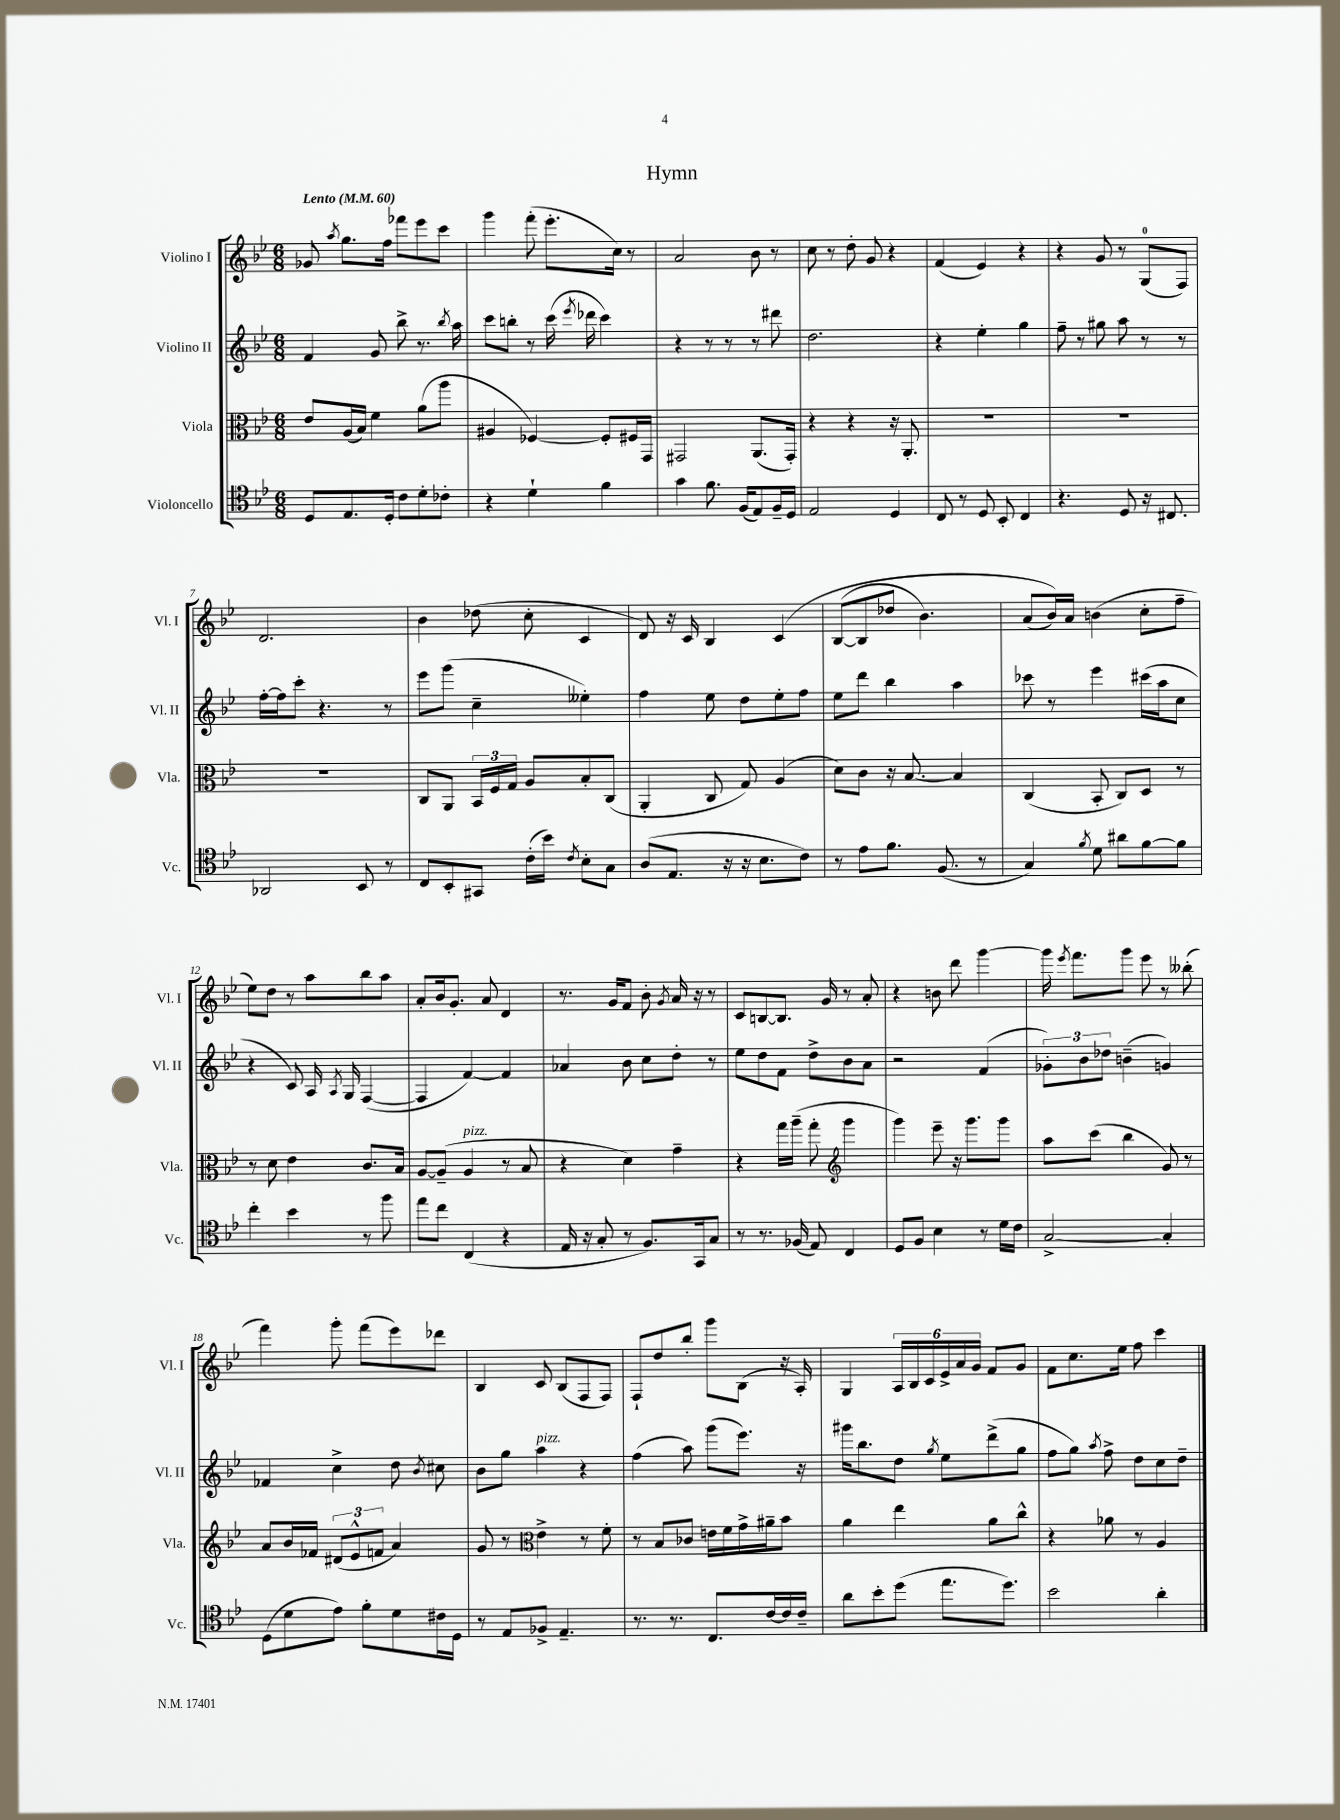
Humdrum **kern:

**kern	**kern	**kern	**kern
*part4	*part3	*part2	*part1
*staff4	*staff3	*staff2	*staff1
*I"Violoncello	*I"Viola	*I"Violino II	*I"Violino I
*I'Vc.	*I'Vla.	*I'Vl. II	*I'Vl. I
*clefC4	*clefC3	*clefG2	*clefG2
*k[b-e-]	*k[b-e-]	*k[b-e-]	*k[b-e-]
*M6/8	*M6/8	*M6/8	*M6/8
*MM60	*MM60	*MM60	*MM60
=1	=1	=1	=1
!	!	!	!LO:TX:a:B:t=Lento
8D/L	8e-/L	4f/	8g-X/
.	.	.	8qaa/
8.E-/	(16A/L	.	8.gg\L
.	16B-/JJ)	.	.
.	4f\	8g/	.
16D'/Jk	.	.	16ff\Jk
8c\L	.	8bb-^\	8fff-X\L
8d'\	(8a\L	8.r	8eee-\
8c-X'\J	8aa\J	.	8ccc\J
.	.	8qbb-/	.
.	.	16aa\	.
=2	=2	=2	=2
4r	4A#X/	8ccc\L	4ggg\
.	.	8bbn'\J	.
4d`\	[4F-X/)	8r	(8fff'\
.	.	(16ccc\	8.eee-'\L
.	.	8qeee-/	.
.	.	16ddd-X\	.
4f\	8F-'/L]	4ccc\)	.
.	.	.	16cc\Jk)
.	16F#X/L	.	8r
.	16GG/JJ	.	.
=3	=3	=3	=3
4g\	2GG#X/	4r	2a/
8.f\	.	8r	.
.	.	8r	.
(16F/KL	.	.	.
8E-/)	(8.AA/L	8r	8b-\
16F~/L	.	8ddd#X\	8r
16D/JJ	16GG#'/Jk)	.	.
=4	=4	=4	=4
2E-/	4r	2.dd\	8cc\
.	.	.	8r
.	4r	.	8dd'\
.	.	.	8g/
4D/	16r	.	4r
.	8.AA'/	.	.
=5	=5	=5	=5
8C/	2.r	4r	(4f/
8r	.	.	.
8D/	.	4ee-'\	4e-/)
8BB-'/	.	.	.
4C/	.	4gg\	4r
=6	=6	=6	=6
4.r	2.r	8ff~\	4r
.	.	8r	.
.	.	8gg#X\	8g/
8D/	.	8aa\	8r
16r	.	8r	(8G/L
8.C#X/	.	.	.
.	.	8r	8F/J)
!!LO:LB:g=z
=7	=7	=7	=7
2AA-X/	2.r	[16ff'\LL	2.d/
.	.	16ff\J]	.
.	.	8ccc'\J	.
.	.	4.r	.
8BB-/	.	.	.
8r	.	8r	.
=8	=8	=8	=8
8C/L	8C/L	8eee-\L	4b-\
8BB-'/	8AA/J	(8ggg\J	.
8GG#X/J	24BB-/LL	4cc~\	(8dd-X\
.	24F/	.	.
.	24G/JJ	.	.
(16c'\LL	8A/L	.	8cc'\
16b-\JJ)	.	.	.
8qc/	.	.	.
8B-'\L	8B-'/	4ee--X'\)	4c/
8G\J	(8C/J	.	.
=9	=9	=9	=9
(8A/L	4AA'/	4ff\	8d/)
8.E-/J	.	.	16r
.	.	.	16c/
.	8C/	8ee-\	4B-/
16r	.	.	.
16r	8G/)	8dd\L	.
8.B-\L	.	.	.
.	(4A/	8ee-'\	(4c/
8c\J)	.	8ff\J	.
=10	=10	=10	=10
8r	8d\L)	8ee-\L	([8B-/L
8e-\L	8c\J	8ddd\J	8B-/]
8.f\J	16r	4bb-\	8dd-X/J
.	[8.B-/	.	.
.	.	.	4.b-\)
(8.F/	.	.	.
.	4B-/]	4aa\	.
8r	.	.	.
=11	=11	=11	=11
4G/)	(4C/	8ccc-X\	(8a/L
.	.	8r	16b-/L))
.	.	.	16a/JJ
8qf/	.	.	.
8d\	8BB-'/	4eee-\	(4bn\
8a#X\L	8C/L)	.	.
[8f\	8D/J	(16ccc#X\LL	8cc'\L
.	.	16aa\J	.
8f\J]	8r	8cc\J	8ff~\J
!!LO:LB:g=z
=12	=12	=12	=12
4cc'\	8r	4r	8ee-\L)
.	8d\	.	8dd\J
4b-\	4e-\	8c/)	8r
.	.	16A/	8aa\L
.	.	8qA/	.
.	.	16G/	.
8r	8.c/L	([4F/	8bb-\
8ff\	.	.	8aa\J
.	16B-/Jk	.	.
=13	=13	=13	=13
8ee-\L	[8A/L	4F/]	8a'/L
8cc\J	(8A~/J]	.	16b-/k
.	.	.	8.g'/J
!	!LO:TX:a:i:t=pizz.	!	!
(4C/	4A/	[4f/)	.
.	.	.	8a/
4r	8r	4f/]	4d/
.	8B-/	.	.
=14	=14	=14	=14
16E-/	4r	4a-X/	8.r
16r	.	.	.
8G'/	.	.	.
.	.	.	16g/KL
8r	4d\)	8b-\	8f/J
8.F/L)	.	8cc\L	8b-'\
.	.	.	8qg/
.	4g~\	8dd'\J	16a/
16GG/k	.	.	16r
8G/J	.	8r	8r
=15	=15	=15	=15
8r	4r	8ee-\L	8c/L
8.r	.	8dd\	[8Bn/
.	16gg\LL	8f\J	8.B/J]
(16F-X/	(16aa~\JJ	.	.
8E-/)	8gg'\	8dd^\L	.
.	.	.	16g/
*	*clefG2	*	*
4C/	4ggg\	8b-\	8r
.	.	8a\J	8a'/
=16	=16	=16	=16
8D/L	4ggg\)	2r	4r
8F/J	.	.	.
4B-\	8eee-~\	.	8bn\
.	16r	.	8ddd\
.	8.ggg\L	.	.
8r	.	(4f/	[4ggg\
16d\LL	8ggg\J	.	.
16c\JJ	.	.	.
=17	=17	=17	=17
[2G^/	8aa\L	12g-X'\L)	16ggg\]
.	.	.	8qeee-/
.	.	.	8.fff\L
.	.	12b-\	.
.	(8ccc\J	.	.
.	.	12dd-X\J	.
.	4bb-\	(4bn~\	8ggg\J
.	.	.	8eee-\
4G'/]	8g/)	4gn/)	8r
.	8r	.	(8bb--X'\
!!LO:LB:g=z
=18	=18	=18	=18
(8D\L	8a/L	4f-X/	4fff\)
8d\	16b-/L	.	.
.	16f-X/JJ	.	.
8e-\J)	(12d#X/L	4cc^\	8ggg'\
.	12e-^^/	.	.
8f'\L	.	.	(8fff\L
.	12fn/J	.	.
8d\	4a/)	8dd\	8eee-\)
.	.	8qb-/	.
16c#X\L	.	8cc#X\	8ddd-X\J
16D\JJ	.	.	.
=19	=19	=19	=19
8r	8g/	8b-\L	4B-/
8E-/L	8r	8gg\J	.
*	*clefC3	*	*
!	!	!LO:TX:a:i:t=pizz.	!
8F-X^/J	4e-^\	4aa\	8c/
4.E-~/	.	.	(8B-/L
.	8r	4r	8F/
.	8f'\	.	8F/J)
=20	=20	=20	=20
8.r	8r	(4ff\	8F`/L
.	8B-/L	.	8dd/
8.r	.	.	.
.	8c-X/J	8aa\)	8bb-'/J
8.C/L	16en\LL	(8ggg\L	8ggg\L
.	16f\	.	.
.	16g^\	8.eee-\J)	(8B-\J
[16c/L	16a#X~\J	.	.
16c/]	8b-\J	.	16r
16c~/JJ	.	16r	16A'/)
=21	=21	=21	=21
8a\L	4a\	16ggg#X\KL	4G/
.	.	8.bb-\	.
8b-'\	.	.	.
(8dd\J	4ee-\	8dd\J	24A/LL
.	.	.	24B-/
.	.	.	24c/
.	.	8qgg/	.
8.ee-\L	.	8ee-\L	24e-^/
.	.	.	24a/
.	.	.	24g/JJ
.	8a\L	(8ddd^\	8f/L
8.dd\J)	.	.	.
.	8cc^^\J	8gg\J	8g/J
=22	=22	=22	=22
2b-\	4r	8ff\L	8f\L
.	.	8gg\J)	8.cc\
.	.	8qaa/	.
.	8a-X\	8ff^\	.
.	.	.	16ee-\Jk
.	8r	8dd\L	8ff\
4a'\	4A/	8cc\	4ccc\
.	.	8dd~\J	.
==	==	==	==
*-	*-	*-	*-
